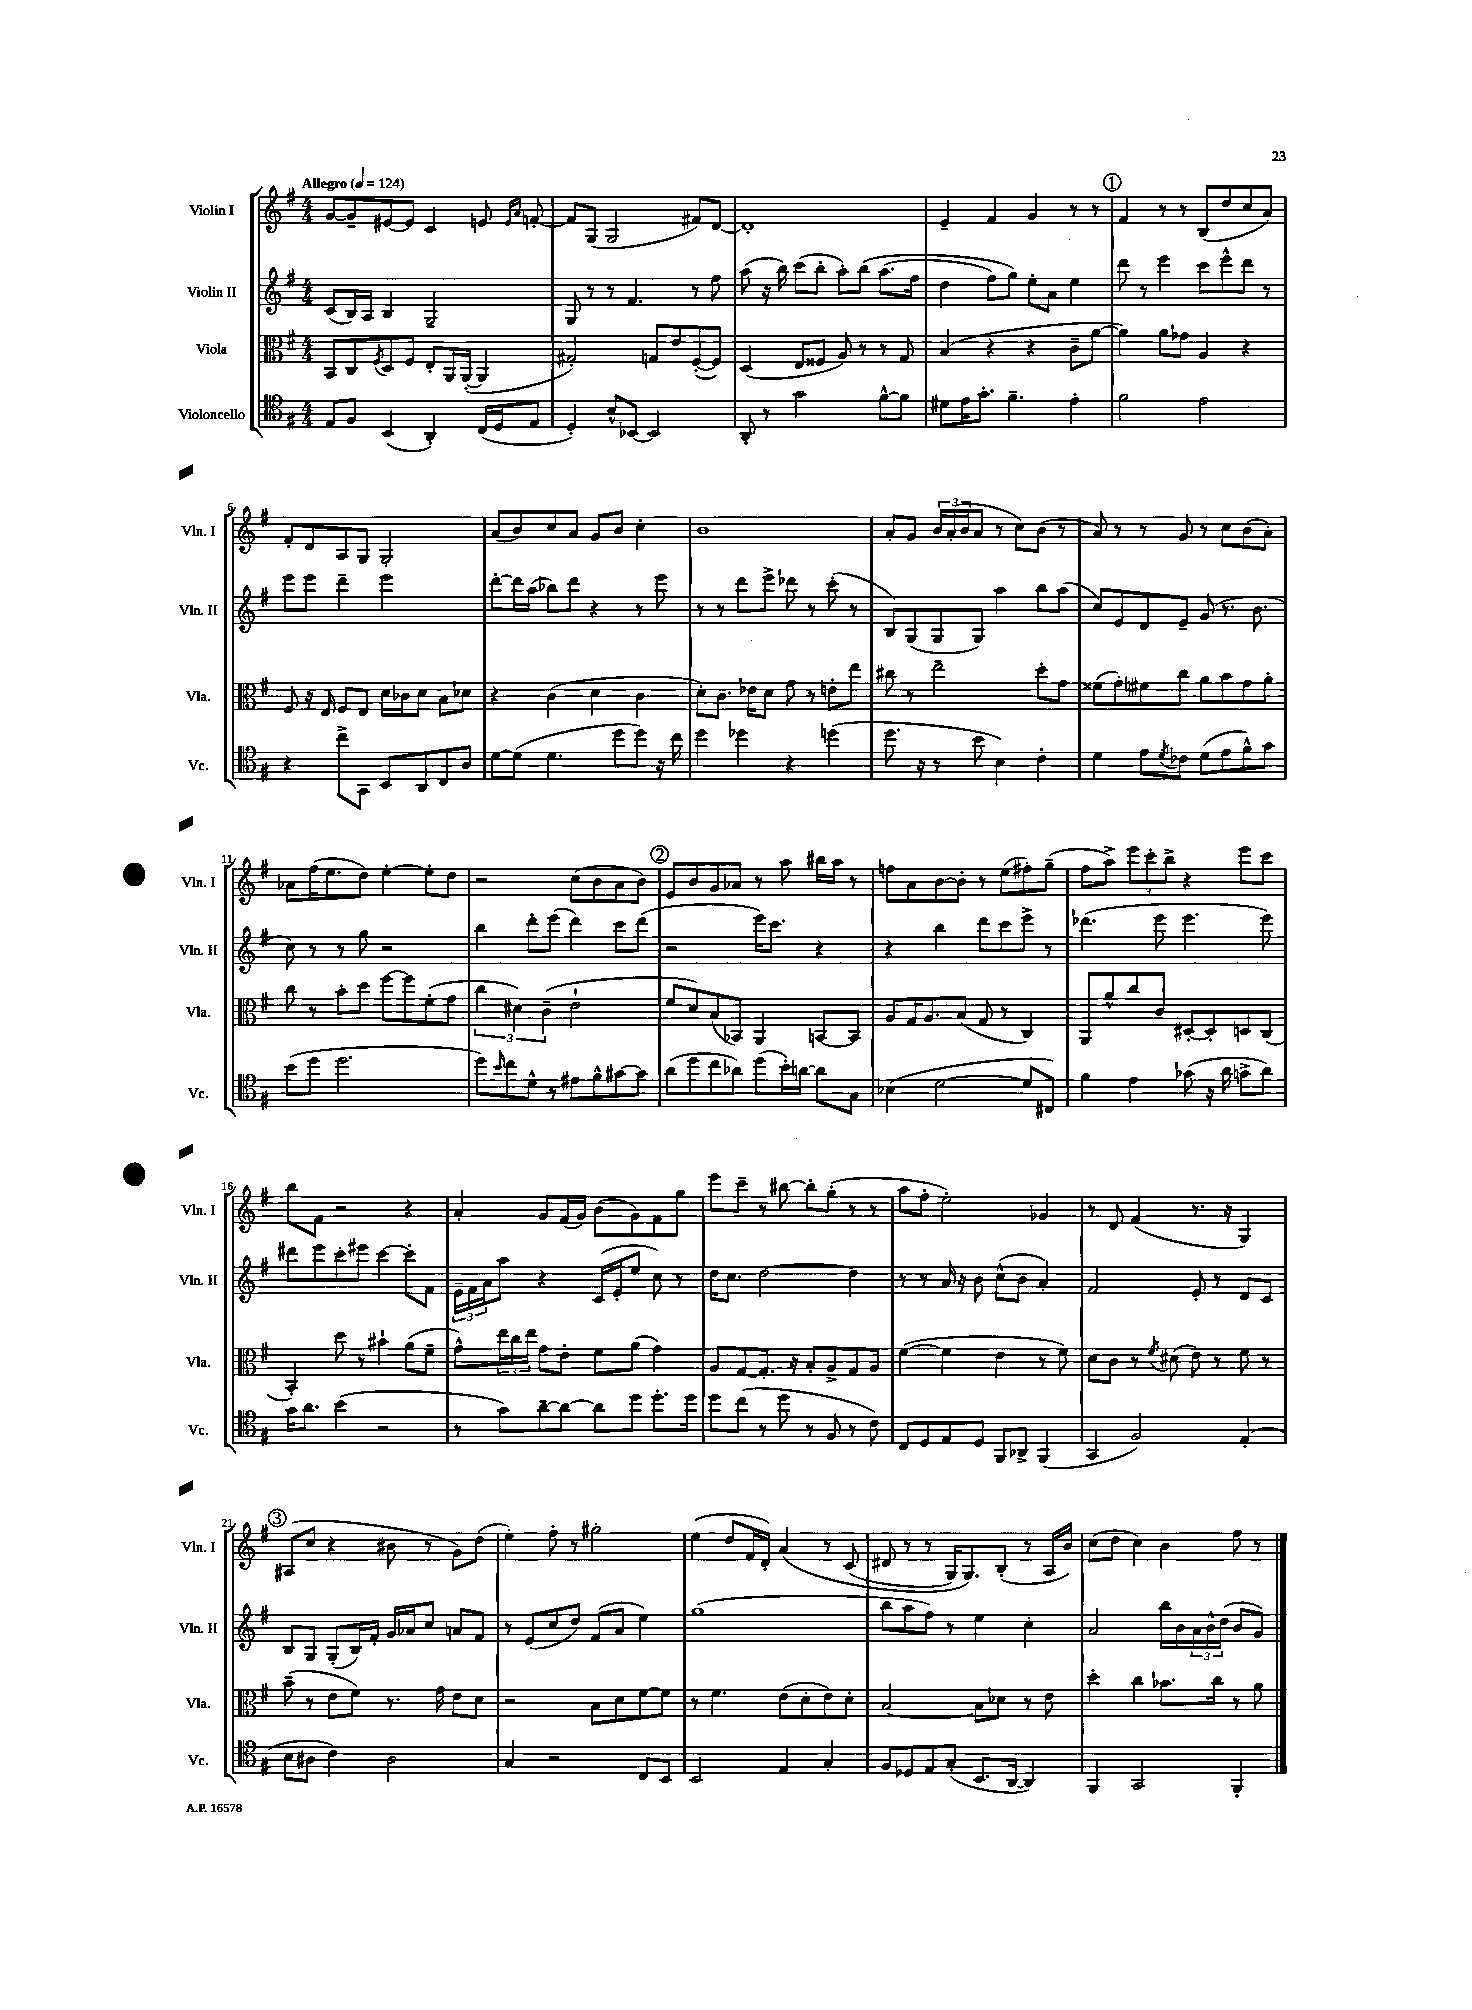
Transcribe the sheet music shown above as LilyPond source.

<<
\new StaffGroup <<
\new Staff = "s0" \with { instrumentName = "Violin I" shortInstrumentName = "Vln. I" } {
    \clef treble \key g \major \numericTimeSignature \time 4/4 \tempo "Allegro" 4 = 124
    g'8~ g'8-- eis'8~ eis'8 c'4 e'8 \grace { e'16 a'16 } f'8~-. |
    f'8 g8( g2 fis'8) d'8~ |
    d'1-. |
    e'4-- fis'4 g'4 r8 r8 |
    \mark \markup { \circle "1" } fis'4 r8 r8 b8( d''8 c''8 a'8) |
    fis'8-. d'8 a8 g8 g2-. |
    a'8( b'8) c''8 a'8 g'8 b'8 c''4-. |
    b'1 |
    a'8-. g'8 \tuplet 3/2 { b'16 a'16-.( b'16 } a'8 r8 c''8) b'8( r8 |
    a'8) r8 r8 g'8 r8 c''8 b'8( a'8-.) |
    aes'8 fis''16( e''8. d''8) e''4~-. e''8-. d''8 |
    r2 c''8( b'8 a'8 b'8) |
    \mark \markup { \circle "2" } e'8 b'8 g'8 aes'8 r8 a''8 bis''16 a''16 r8 |
    f''8 a'8 b'8~ b'8-. r8 e''8( fis''8-.) g''8--( |
    fis''8 a''8->) \tuplet 3/2 { e'''8 c'''8-. b''8-> } r4 e'''8 c'''8 |
    b''8 fis'8 r2 r4 |
    a'4-. g'8 fis'16( g'16) b'8( g'8) fis'8 g''8 |
    e'''8 c'''8-- r8 bis''8~ bis''8-. g''8-.( r8 r8 |
    a''8 fis''8-. e''2-.) ges'4 |
    r8 d'8 fis'4( r8. r16 g4) |
    \mark \markup { \circle "3" } ais8( c''8 r4 bis'8 r8 g'8) d''8( |
    e''4-.) fis''8-. r8 gis''2-. |
    e''4( d''8 fis'16 d'16-.) a'4\( r8 c'8( |
    dis'8 r8 r8 g16) g8.\) b8-.( r8 a16 b'16) |
    c''8( d''8 c''4) b'4 fis''8 r8 \bar "|." |
}
\new Staff = "s1" \with { instrumentName = "Violin II" shortInstrumentName = "Vln. II" } {
    \clef treble \key g \major \numericTimeSignature \time 4/4
    c'8( b16) a16 b4 g2-- |
    g8 r8 r8 fis'4. r8 fis''8 |
    a''8( r16 b''16) c'''8( b''8-. a''8-.) b''8\( a''8.( fis''16 |
    d''4 fis''8) g''8\) e''8-. a'8 e''4 |
    \mark \markup { \circle "1" } d'''8 r8 e'''4 c'''8 e'''8-^ d'''8 r8 |
    e'''8 e'''8 d'''4-- e'''2 |
    d'''8~-. d'''16 a''16( bes''8) d'''8 r4 r8 e'''8 |
    r8 r8 d'''8 e'''8-> des'''8 r8 c'''8-.( r8 |
    b8) g8( g8 g8) a''4 b''8 a''8( |
    c''8) e'8 d'8 e'8-- g'8( r8. b'8. |
    c''8) r8 r8 g''8 r2 |
    b''4 d'''8-. e'''8( d'''4) c'''8 d'''8( |
    \mark \markup { \circle "2" } r2 e'''16) c'''8. r4 |
    r4 b''4 d'''8 c'''8 e'''8-> r8 |
    des'''4.( e'''8 e'''4. e'''8) |
    dis'''8 e'''8 c'''8-. eis'''8 c'''4~ c'''8-. fis'8 |
    \tuplet 3/2 { e'16-- fis'16 a'16 } a''8 r4 c'16( e'16-. e''8 c''8) r8 |
    d''16 c''8. d''2~ d''4 |
    r8 r8 a'16 r16 b'8 c''8-^( b'8 a'4-.) |
    fis'2 e'8-. r8 d'8 c'8 |
    \mark \markup { \circle "3" } b8 g8 g8-.( b16) fis'16-. g'16 aes'16 c''8 a'8 fis'8 |
    r8 e'8( c''8 d''8) fis'8( a'8 e''4) |
    g''1( |
    b''8 a''8 fis''8) r8 e''4 c''4-. |
    a'2 b''16 b'16 \tuplet 3/2 { a'16 b'16-^ d''16( } b'8 g'8) \bar "|." |
}
\new Staff = "s2" \with { instrumentName = "Viola" shortInstrumentName = "Vla." } {
    \clef alto \key g \major \numericTimeSignature \time 4/4
    b,8 c8 \acciaccatura { fis8 } d8 fis8 e8-. a,16 a,16~-.( a,4 |
    gis2-.) g8 e'8 fis8~-.( fis8) |
    d4( e8 fisis8 a8) r8 r8 g8 |
    b4( r4 r4 c'8-- a'8~ |
    \mark \markup { \circle "1" } a'4) a'8 ges'8 a4 r4 |
    fis8 r16 e16 fis8 e8 d'16 ces'16 d'8 b8 des'8 |
    r4 c'4( d'4 c'4 |
    d'8-.) c'8. ees'16 d'8 g'8 r8 e'8-. e''8 |
    cis''8 r8 e''2-- d''8-. g'8 |
    fisis'8( g'8-.) fis'8 c''8 a'8 b'8 g'8 a'8-. |
    c''8 r8 b'8-. d''8 fis''8~ fis''8 fis'8-.( g'8 |
    \tuplet 3/2 { c''4 dis'4) c'4--( } e'2-! |
    \mark \markup { \circle "2" } fis'8 d'8) b8( bes,8) a,4 b,8~ b,8 |
    a8 g16 a8. b8( g8 r8 c4) |
    a,8 a'8-^ c''8 c'8 dis8~-. dis8-. d8 c8( |
    b,4-.) d''8 r8 bis'4-! a'8( fis'8-- |
    g'8-^) \tuplet 3/2 { e''16 c''16 e''16 } g'8 e'8-. fis'8 a'8( g'4) |
    a8 g8~ g8.-. r16 b8-. a8-> g8 a8 |
    fis'4~( fis'4 e'4 r8 fis'8) |
    d'8 c'8 r8 \acciaccatura { fis'8 } dis'8( e'8) r8 fis'8 r8 |
    \mark \markup { \circle "3" } b'8--( r8 e'8 fis'8) r8. g'16 e'8 d'8 |
    r2 b8 d'8 fis'8~ fis'8 |
    r8 fis'4. e'8( d'8-. e'8) d'8-. |
    b2~ b8 des'8 r8 e'8 |
    d''4-. c''4 bes'8. c''16 r8 a'8 \bar "|." |
}
\new Staff = "s3" \with { instrumentName = "Violoncello" shortInstrumentName = "Vc." } {
    \clef tenor \key g \major \numericTimeSignature \time 4/4
    e8 fis8 b,4( a,4-.) c16( d16 e8 |
    d4-.) b8-^ bes,8~ bes,2 |
    a,8-. r8 g'2 fis'8~-^ fis'8 |
    dis'8 e'16 g'8.-. fis'4.-- e'4-. |
    \mark \markup { \circle "1" } fis'2 e'2 |
    r4 c''8-> g,8 b,8 a,8 c8 a8 |
    d'8~ d'8( d'4. d''8 d''8) r16 c''16 |
    d''4 des''4 r4 d''4( |
    d''8. r16 r8 b'8 b4) c'4-. |
    d'4 e'8 \acciaccatura { d'8 } ces'8 d'8( e'8 fis'8-^) g'8 |
    b'8( d''8 d''2. |
    d''8) \grace { b'16 } c''8 d'8-^ r8 eis'8 fis'8-^ gis'8~ gis'8 |
    \mark \markup { \circle "2" } a'8( d''8 c''8 aes'8) d''8( b'16-.) a'16~ a'8 g8 |
    bes4( d'2~ d'8 cis8) |
    fis'4 e'4 ges'8( r16 a'16 g'8-> a'8) |
    g'16 a'8. b'4( r2 |
    r8 g'8) a'8~-- a'8~ a'8 d''8 d''8.-. d''16 |
    d''8 c''8( r8 d''8 r8 fis8 r8 c'8) |
    c8 d8 e8 d8 fis,8 aes,8-> fis,4( |
    g,4 fis2) e4-.( |
    \mark \markup { \circle "3" } b8 ais8 c'4) ais2 |
    g4 r2 c8 b,8 |
    b,2 e4 g4-. |
    fis8 des8 e8 g8-.( b,8. a,16~ a,4) |
    fis,4 g,2 fis,4-. \bar "|." |
}
>>
>>
